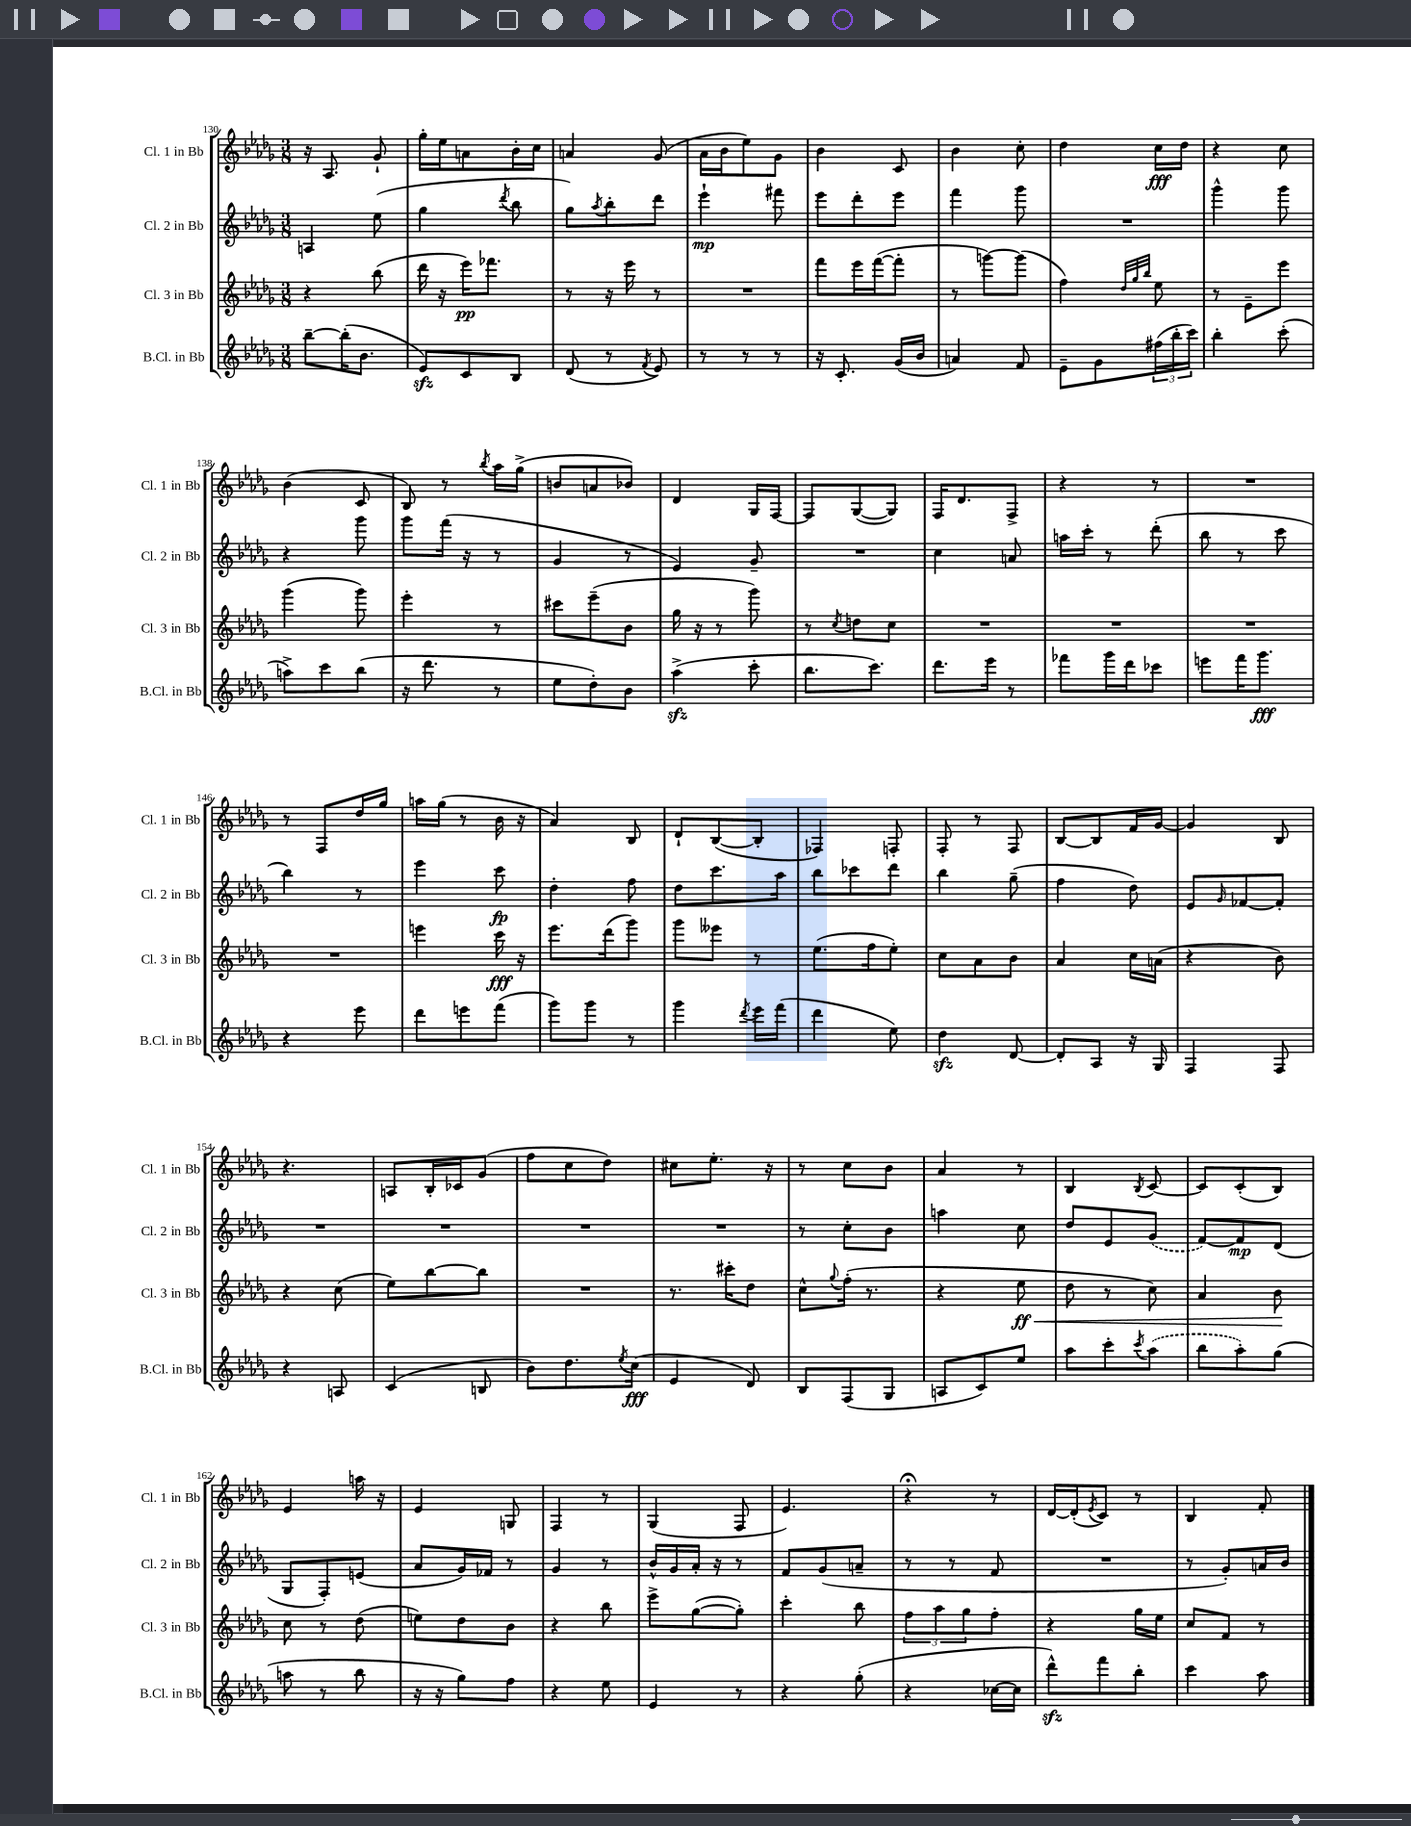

**kern	**kern	**kern	**kern
*staff4	*staff3	*staff2	*staff1
*clefG2	*clefG2	*clefG2	*clefG2
*k[b-e-a-d-g-]	*k[b-e-a-d-g-]	*k[b-e-a-d-g-]	*k[b-e-a-d-g-]
*M3/8	*M3/8	*M3/8	*M3/8
[8bb-~	4r	4A	16r
.	.	.	8.A-
(16bb-']	.	.	.
8.b-	.	.	.
.	(8bb-	(8ee-	8g-`
=	=	=	=
8e-)	16ddd-	4gg-	16gg-'
.	16r	.	16ee-
8c	16eee-)	.	8a
.	8.fff-	.	.
.	.	8qddd-	.
8B-	.	8bb-	16b-'
.	.	.	16cc
=	=	=	=
(8d-	8r	8gg-)	4a
.	.	8qaa-	.
8r	16r	8bb-'	.
.	16eee-	.	.
8qf	.	.	.
8e-)	8r	8ddd-	(8g-
=	=	=	=
8r	4.r	4eee-`	16a-
.	.	.	16b-
8r	.	.	8ee-)
8r	.	8fff#	8g-
=	=	=	=
16r	8fff	8eee-	4b-
8.c'	.	.	.
.	16eee-	8ddd-'	.
.	([16fff	.	.
(16g-	8fff']	8eee-	8c
16b-	.	.	.
=	=	=	=
4a)	8r	4fff	4b-
.	[8ggg)	.	.
8f	(8ggg]	8ggg-	8cc'
=	=	=	=
8e-~	4ff)	4.r	4dd-
8g-	.	.	.
.	32qqdd-	.	.
.	32qqgg-	.	.
.	32qqbb-	.	.
(24ff#	8ee-	.	16cc
24bb-'	.	.	.
.	.	.	16dd-
24ccc)	.	.	.
=	=	=	=
4bb-'	8r	4ggg-^^	4r
.	8e-~	.	.
(8ccc'	8eee-	8ggg-	8cc
=	=	=	=
8aa^)	(4ggg-	4r	(4b-
8ccc	.	.	.
(8bb-	8ggg-)	8ggg-	8c
=	=	=	=
16r	4eee-'	8ggg-	8B-)
8.ddd-	.	.	.
.	.	(16fff	8r
.	.	16r	.
.	.	.	8qbb-
8r	8r	8r	16aa-
.	.	.	(16gg-^
=	=	=	=
8ee-	8ccc#	4g-	8b
8dd-')	(8eee-~	.	8a
8b-	8b-	8r	8b-)
=	=	=	=
(4aa-^	16gg-	4e-)	4d-
.	16r	.	.
.	8r	.	.
8ccc'	8ggg-)	8g-~	16G-
.	.	.	[16F
=	=	=	=
8.bb-	8r	4.r	8F]
.	8qcc	.	.
.	8dd	.	([8G-
8.ccc)	.	.	.
.	8cc	.	8G-])
=	=	=	=
8.ddd-	4.r	4cc	16F
.	.	.	8.d-
16eee-	.	.	.
8r	.	8a	8F^
=	=	=	=
8fff-	4.r	16aa	4r
.	.	16ccc'	.
16ggg-	.	8r	.
16ddd-	.	.	.
8ccc-	.	(8ddd-'	8r
=	=	=	=
8eee	4.r	8bb-	4.r
16fff	.	8r	.
8.ggg-	.	.	.
.	.	8ccc	.
=	=	=	=
4r	4.r	4bb-)	8r
.	.	.	8F
8eee-	.	8r	16dd-
.	.	.	16gg-
=	=	=	=
8ddd-	4eee	4eee-	16aa
.	.	.	(16gg-
8eee	.	.	8r
(8fff	16ccc	8ccc	16b-
.	16r	.	16r
=	=	=	=
8ggg-)	8.eee-	4dd-'	4a-)
8ggg-	.	.	.
.	(16ddd-	.	.
8r	8ggg-)	8ff	8B-
=	=	=	=
4ggg-	8ggg-	8dd-	8d-`
.	8eee--	8.ccc	([8B-
8qddd-	.	.	.
16eee-	8r	.	8B-']
(16fff	.	16aa-	.
=	=	=	=
4ddd-	(8.ee-	8bb-	4F-)
.	.	8ccc-	.
.	16ff	.	.
8ee-)	8ee-')	8ddd-	8F'
=	=	=	=
4dd-	8cc	4bb-	8F'
.	8a-	.	8r
[8d-	8b-	(8gg-~	8F
=	=	=	=
8d-']	4a-	4ff	[8B-
8A-	.	.	8B-]
16r	16cc	8dd-)	16f
16G-	(16a	.	[16g-
=	=	=	=
4F	4r	8e-	4g-]
.	.	16qqg-	.
.	.	[8f-	.
8F	8b-)	8f-']	8B-
=	=	=	=
4r	4r	4.r	4.r
8A	(8cc	.	.
=	=	=	=
(4c	8ee-)	4.r	8A
.	[8bb-	.	16B-'
.	.	.	16c-
8B	8bb-]	.	(8g-
=	=	=	=
8b-)	4.r	4.r	8ff
8.dd-	.	.	8cc
.	.	.	8dd-)
8qee-	.	.	.
(16cc	.	.	.
=	=	=	=
4e-	8.r	4.r	8cc#
.	.	.	8.ee-'
.	16ccc#'	.	.
8d-)	8dd-	.	.
.	.	.	16r
=	=	=	=
8B-	8cc^^	8r	8r
.	8qqgg-	.	.
(8F	(16ff'	8cc'	8cc
.	8.r	.	.
8G-	.	8b-	8b-
=	=	=	=
8A	4r	4aa	4a-
8c)	.	.	.
8ee-	8ee-	8cc	8r
=	=	=	=
8aa-	8dd-	8dd-	4B-
8ccc'	8r	8e-	.
8qccc	.	.	8qB-
(8aa-	8cc)	(8g-	[8c
=	=	=	=
8bb-	4a-	[8f)	8c]
8aa-')	.	8f]	(8c'
(8gg-	8b-	(8d-	8B-)
=	=	=	=
8aa	8cc	8G-	4e-
8r	8r	8F')	.
8bb-	(8dd-	(8e	16aa
.	.	.	16r
=	=	=	=
16r	8ee)	8a-	4e-
16r	.	.	.
8gg-)	8dd-	16g-)	.
.	.	16f-	.
8ff	8b-	8r	8G
=	=	=	=
4r	4r	4g-	4F
8ee-	8bb-	8r	8r
=	=	=	=
4e-	8eee-^	16b-^^	(4G-
.	.	16g-	.
.	([8gg-	16a-'	.
.	.	16r	.
8r	8gg-'])	8r	8F
=	=	=	=
4r	4ccc'	8f	4.e-)
.	.	(8g-	.
(8gg-'	8bb-	8a~	.
=	=	=	=
4r	12ff	8r	4r;
.	12aa-	.	.
.	.	8r	.
.	12gg-	.	.
[16cc-	8ff'	8f	8r
16cc-]	.	.	.
=	=	=	=
8ddd-^^)	4r	4.r	[16d-
.	.	.	(16d-']
.	.	.	8qe-
8fff	.	.	8c)
8bb-'	16gg-	.	8r
.	16ee-	.	.
=	=	=	=
4ccc	8cc	8r	4B-
.	8f	8g-')	.
8aa-	8r	16a	8f'
.	.	16b-	.
==	==	==	==
*-	*-	*-	*-
